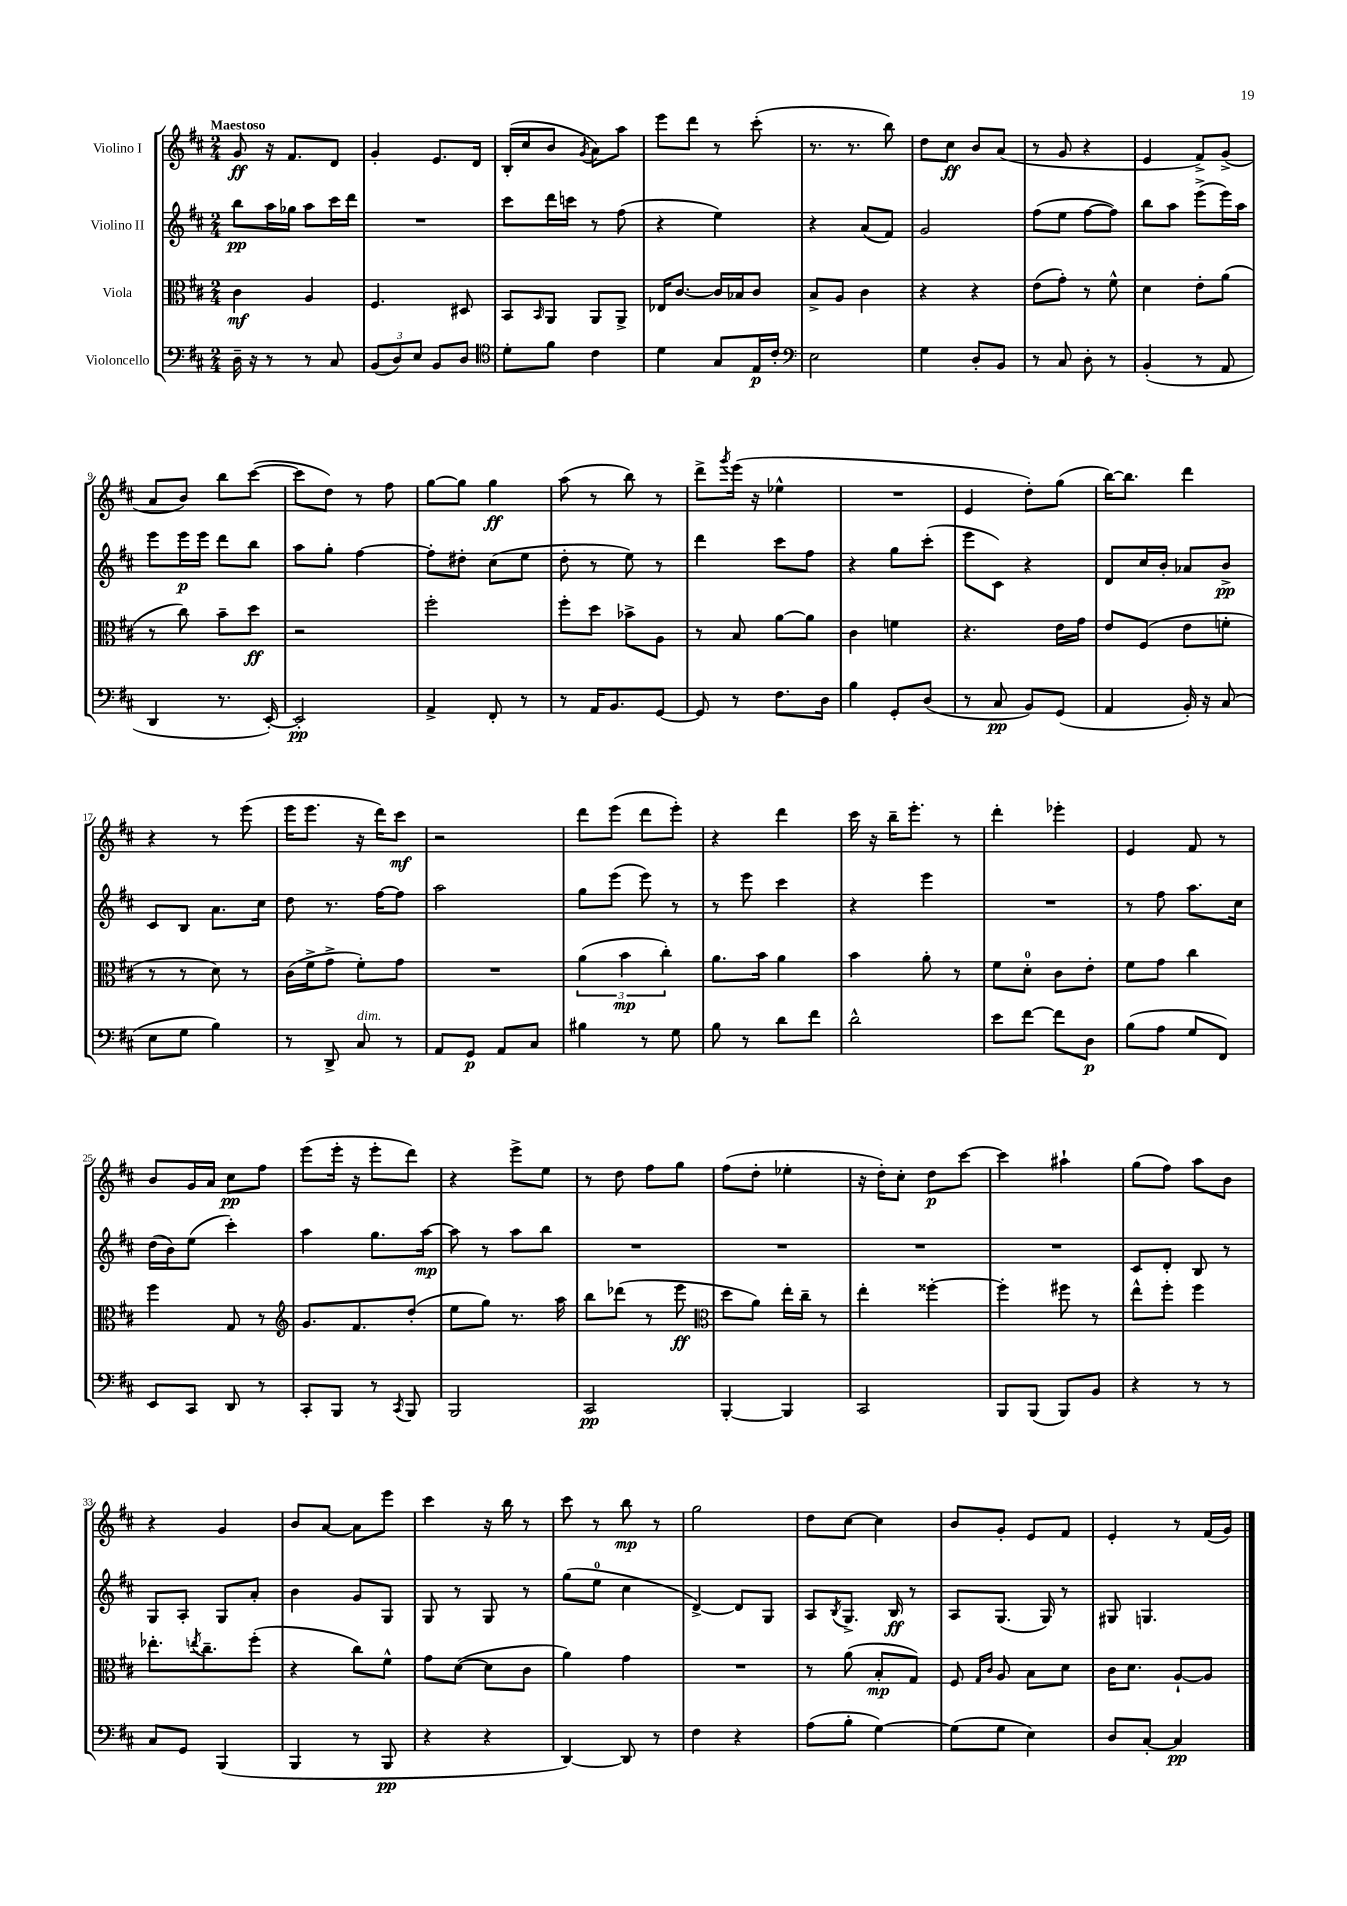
<<
\new StaffGroup <<
\new Staff = "s0" \with { instrumentName = "Violino I" } {
    \clef treble \key d \major \numericTimeSignature \time 2/4 \tempo "Maestoso"
    g'8\ff r16 fis'8. d'8 |
    g'4-. e'8. d'16 |
    b16-.( cis''16 b'8 \acciaccatura { g'8 } a'8) a''8 |
    e'''8 d'''8 r8 cis'''8-.( |
    r8. r8. b''8) |
    d''8 cis''8\ff b'8 a'8( |
    r8 g'8 r4 |
    e'4 fis'8->) g'8->( |
    a'8 b'8) b''8 cis'''8~( |
    cis'''8 d''8) r8 fis''8 |
    g''8~ g''8 g''4\ff |
    a''8( r8 b''8) r8 |
    d'''8-> \acciaccatura { g'''8 } e'''16( r16 ees''4-^ |
    R2 |
    e'4 d''8-.) g''8( |
    b''16~) b''8. d'''4 |
    r4 r8 e'''8( |
    e'''16 e'''8. r16 d'''16) cis'''8\mf |
    r2 |
    d'''8 e'''8( d'''8 e'''8-.) |
    r4 d'''4 |
    cis'''16 r16 b''16-- e'''8.-. r8 |
    d'''4-. ees'''4-. |
    e'4 fis'8 r8 |
    b'8 g'16 a'16 cis''8\pp fis''8 |
    e'''8( e'''16-. r16 e'''8-. d'''8) |
    r4 e'''8-> e''8 |
    r8 d''8 fis''8 g''8 |
    fis''8( d''8-. ees''4-. |
    r16 d''16-.) cis''8-. d''8\p cis'''8~ |
    cis'''4 ais''4-! |
    g''8( fis''8) a''8 b'8 |
    r4 g'4 |
    b'8 a'8~ a'8 e'''8 |
    cis'''4 r16 b''16 r8 |
    cis'''8 r8 b''8\mp r8 |
    g''2 |
    d''8 cis''8~ cis''4 |
    b'8 g'8-. e'8 fis'8 |
    e'4-. r8 fis'16( g'16) \bar "|." |
}
\new Staff = "s1" \with { instrumentName = "Violino II" } {
    \clef treble \key d \major \numericTimeSignature \time 2/4
    b''8\pp a''16 ges''16 a''8 cis'''16 d'''16 |
    R2 |
    cis'''8 d'''16 c'''16 r8 fis''8( |
    r4 e''4) |
    r4 a'8( fis'8) |
    g'2 |
    fis''8( e''8 fis''8~ fis''8) |
    b''8 a''8 e'''8->( e'''16) a''16 |
    e'''8 e'''16\p e'''16 d'''8 b''8 |
    a''8 g''8-. fis''4~ |
    fis''8-. dis''8-. cis''8( e''8 |
    d''8-. r8 e''8) r8 |
    d'''4 cis'''8 fis''8 |
    r4 g''8 cis'''8-.( |
    e'''8 cis'8) r4 |
    d'8 cis''16 b'16-. aes'8 b'8->\pp |
    cis'8 b8 a'8. cis''16 |
    d''8 r8. fis''16~ fis''8 |
    a''2 |
    g''8 e'''8( e'''8) r8 |
    r8 e'''8 cis'''4 |
    r4 e'''4 |
    R2 |
    r8 fis''8 a''8. cis''16 |
    d''16( b'16) e''8( cis'''4-.) |
    a''4 g''8. a''16~\mp |
    a''8 r8 a''8 b''8 |
    R2 |
    R2 |
    R2 |
    R2 |
    cis'8 d'8-. b8 r8 |
    g8 a8-. g8 a'8-. |
    b'4 g'8 g8 |
    g8 r8 g8 r8 |
    g''8( e''8-0 cis''4 |
    d'4~->) d'8 g8 |
    a8 \acciaccatura { b8 } g8.-> b16\ff r8 |
    a8 g8.( g16) r8 |
    gis8 g4. \bar "|." |
}
\new Staff = "s2" \with { instrumentName = "Viola" } {
    \clef alto \key d \major \numericTimeSignature \time 2/4
    cis'4\mf a4 |
    fis4. dis8 |
    b,8 \grace { b,16 } a,8 a,8 a,8-> |
    ees16 cis'8.~ cis'16 bes16 cis'8 |
    b8-> a8 cis'4 |
    r4 r4 |
    e'8( g'8-.) r8 fis'8-^ |
    d'4 e'8-. a'8( |
    r8 cis''8) b'8-- d''8\ff |
    r2 |
    fis''2-. |
    fis''8-. d''8 bes'8-> a8 |
    r8 b8 a'8~ a'8 |
    cis'4 f'4 |
    r4. e'16 g'16 |
    e'8 fis8( e'8 f'8-. |
    r8 r8 d'8) r8 |
    cis'16( fis'16-> g'8-> fis'8-.) g'8 |
    R2 |
    \tuplet 3/2 { a'4( b'4\mp cis''4-.) } |
    a'8. b'16 a'4 |
    b'4 a'8-. r8 |
    fis'8 d'8-0-. cis'8 e'8-. |
    fis'8 g'8 cis''4 |
    fis''4 g8 r8 |
    \clef treble g'8. fis'8. d''8-.( |
    e''8 g''8) r8. a''16 |
    b''8 des'''8( r8 e'''8\ff |
    \clef alto d''8 a'8) e''16-. cis''16-- r8 |
    e''4-. fisis''4~-. |
    fisis''4-. fis''8 r8 |
    e''8-^ fis''8-. fis''4 |
    ees''8.-. \acciaccatura { e''8 } cis''8.-- fis''8-.( |
    r4 cis''8) fis'8-^ |
    g'8 d'8~( d'8 cis'8 |
    a'4) g'4 |
    R2 |
    r8 a'8( b8-.\mp g8) |
    fis8 \grace { g16 cis'16 } a8 b8 d'8 |
    cis'16 d'8. a8~-! a8 \bar "|." |
}
\new Staff = "s3" \with { instrumentName = "Violoncello" } {
    \clef bass \key d \major \numericTimeSignature \time 2/4
    d16-- r16 r8 r8 cis8 |
    \tuplet 3/2 { b,8( d8) e8 } b,8 d8 |
    \clef tenor d'8-. fis'8 cis'4 |
    d'4 g8 e16\p cis'16-. |
    \clef bass e2 |
    g4 d8-. b,8 |
    r8 cis8 d8-. r8 |
    b,4-.( r8 a,8 |
    d,4 r8. e,16~-.) |
    e,2-.\pp |
    a,4-> fis,8-. r8 |
    r8 a,16 b,8. g,8~ |
    g,8 r8 fis8. d16 |
    b4 g,8-. d8( |
    r8 cis8\pp b,8) g,8( |
    a,4 b,16-.) r16 cis8( |
    e8 g8 b4) |
    r8 d,8-> cis8^\markup { \italic "dim." } r8 |
    a,8 g,8\p a,8 cis8 |
    bis4 r8 g8 |
    b8 r8 d'8 fis'8 |
    d'2-^ |
    e'8 fis'8~ fis'8 d8\p |
    b8( a8 g8 fis,8) |
    e,8 cis,8 d,8 r8 |
    cis,8-. b,,8 r8 \acciaccatura { cis,8 } b,,8 |
    b,,2 |
    cis,2\pp |
    b,,4~-. b,,4 |
    cis,2 |
    b,,8 b,,8( b,,8) b,8 |
    r4 r8 r8 |
    cis8 g,8 b,,4( |
    b,,4 r8 b,,8\pp |
    r4 r4 |
    d,4~) d,8 r8 |
    fis4 r4 |
    a8( b8-. g4~) |
    g8( g8 e4) |
    d8 cis8~-. cis4\pp \bar "|." |
}
>>
>>
